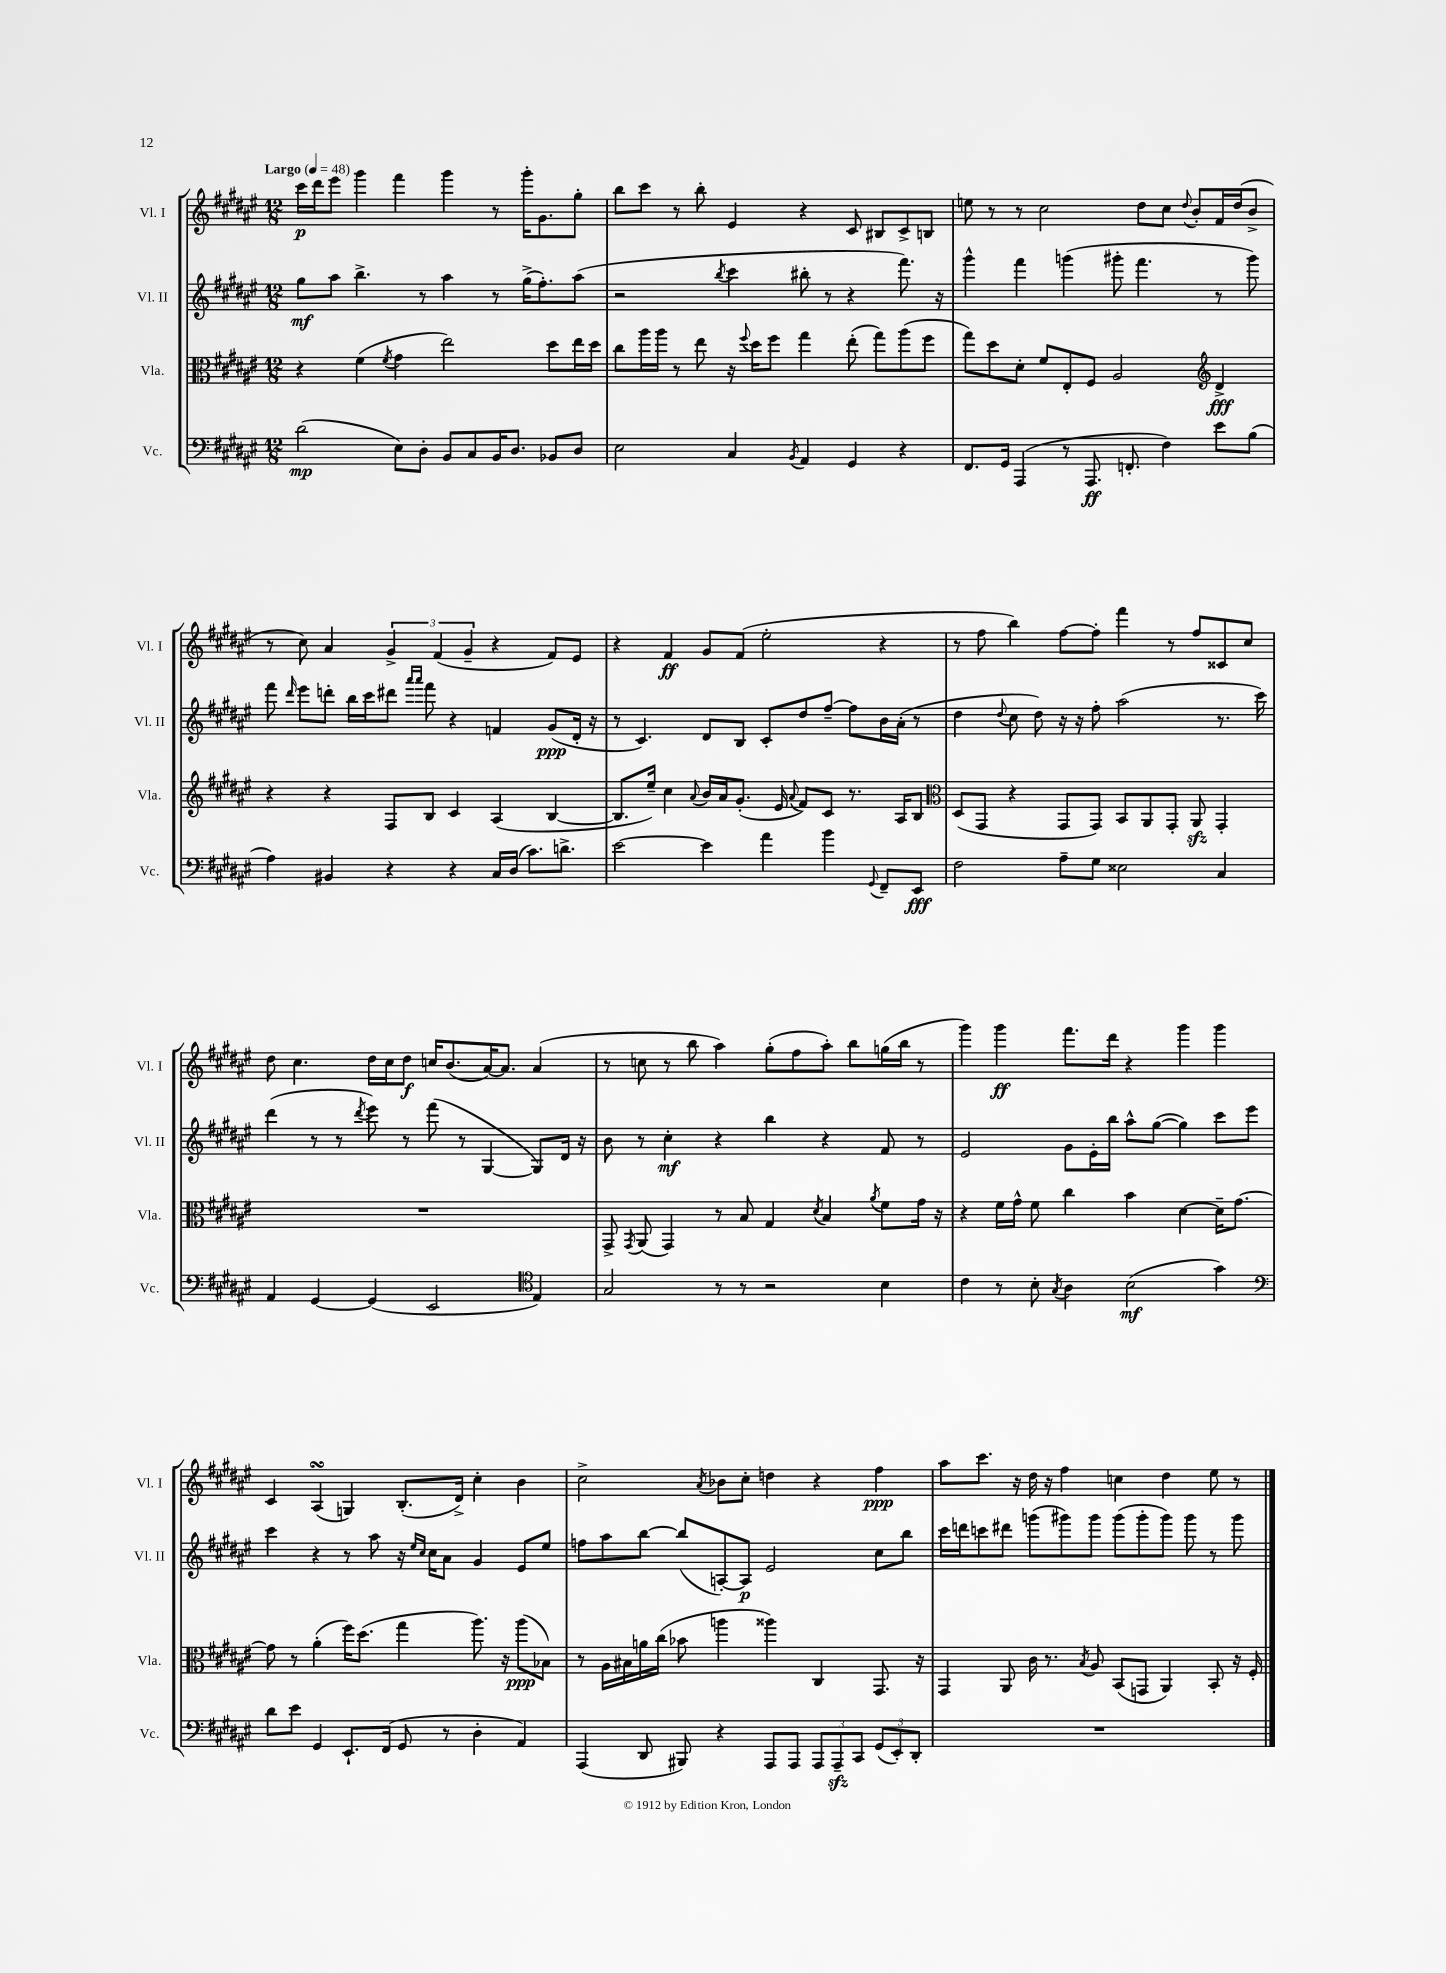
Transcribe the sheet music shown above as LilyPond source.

<<
\new StaffGroup <<
\new Staff = "s0" \with { instrumentName = "Vl. I" shortInstrumentName = "Vl. I" } {
    \clef treble \key fis \major \numericTimeSignature \time 12/8 \tempo "Largo" 4 = 48
    \autoBeamOff cis'''16[\p dis'''16 eis'''8] gis'''4 fis'''4 gis'''4 r8 gis'''16[-. gis'8. gis''8]-. |
    b''8[ cis'''8] r8 b''8-. eis'4 r4 cis'8 bis8[ cis'8-> b8] |
    e''8 r8 r8 cis''2 dis''8[ cis''8] \appoggiatura { dis''8 } b'8[-. fis'16 dis''16( b'8]-> |
    r8 cis''8) ais'4 \tuplet 3/2 { gis'4-> fis'4( gis'4-- } r4 fis'8[) eis'8] |
    r4 fis'4\ff gis'8[ fis'8]( eis''2-. r4 |
    r8 fis''8 b''4) fis''8[~ fis''8]-. fis'''4 r8 fis''8[ cisis'8 cis''8] |
    dis''8 cis''4. dis''16[ cis''16 dis''8]\f c''16[ b'8.( ais'16~) ais'8.] ais'4( |
    r8 c''8 r8 b''8 ais''4) gis''8[-.( fis''8 ais''8]-.) b''8[ g''16( b''16] r8 |
    gis'''4) gis'''4\ff fis'''8.[ dis'''16] r4 gis'''4 gis'''4 |
    cis'4 ais4\turn( g4) b8.[-.( dis'16]->) cis''4-. b'4 |
    cis''2-> \acciaccatura { ais'8 } bes'8[ cis''8]-. d''4 r4 fis''4\ppp |
    ais''8[ cis'''8.] r16 dis''16 r16 fis''4 c''4 dis''4 eis''8 r8 \bar "|." |
}
\new Staff = "s1" \with { instrumentName = "Vl. II" shortInstrumentName = "Vl. II" } {
    \clef treble \key fis \major \numericTimeSignature \time 12/8
    \autoBeamOff gis''8[\mf ais''8] b''4.-> r8 ais''4 r8 gis''16[->( fis''8.-.) ais''8]( |
    r2 \acciaccatura { b''8 } cis'''4 bis''8-. r8 r4 fis'''8.) r16 |
    gis'''4-^ fis'''4 g'''4( gis'''8-. fis'''4. r8 gis'''8) |
    fis'''8 \grace { dis'''16 } eis'''8[ d'''8]-. b''16[ cis'''16 dis'''8] \grace { ais'''16[ ais'''16] } fis'''8 r4 f'4 gis'8[\ppp( dis'16]-. r16 |
    r8 cis'4.) dis'8[ b8] cis'8[-. dis''8 fis''8]~-- fis''8[ b'16 ais'16]-.( r8 |
    dis''4 \appoggiatura { dis''8 } cis''8 dis''8) r16 r16 fis''8-. ais''2( r8. cis'''16) |
    dis'''4( r8 r8 \acciaccatura { dis'''8 } eis'''8) r8 fis'''8( r8 gis4~ gis8[) dis'16] r16 |
    b'8 r8 cis''4-.\mf r4 b''4 r4 fis'8 r8 |
    eis'2 gis'8[ eis'16-. b''16] ais''8[-^ gis''8]~( gis''4) cis'''8[ eis'''8] |
    cis'''4 r4 r8 ais''8 r16 \grace { eis''16[ cis''16] } cis''16[ ais'8] gis'4 eis'8[ eis''8] |
    f''8[ ais''8 b''8]~ b''8[( a8~-.) a8]\p eis'2 cis''8[ b''8] |
    cis'''16[ d'''16 c'''8 dis'''8] g'''8[( gis'''8) gis'''8] gis'''8[( gis'''8-. gis'''8]) gis'''8 r8 gis'''8 \bar "|." |
}
\new Staff = "s2" \with { instrumentName = "Vla." shortInstrumentName = "Vla." } {
    \clef alto \key fis \major \numericTimeSignature \time 12/8
    \autoBeamOff r4 fis'4( \acciaccatura { fis'8 } gis'4 eis''2) dis''8[ eis''16 dis''16] |
    cis''8[ ais''16 ais''16] r8 eis''8 r16 \appoggiatura { fis''8 } dis''16[ fis''8] gis''4 eis''8-.( gis''8[) ais''8( fis''8] |
    gis''8[) dis''8 dis'8]-. fis'8[ eis8-. fis8] ais2 \clef treble dis'4->\fff |
    r4 r4 fis8[ b8] cis'4 ais4( b4~ |
    b8.[ eis''16]--) cis''4 \appoggiatura { ais'8 } b'16[ ais'16 gis'8.]-.( eis'16 \appoggiatura { ais'8 } fis'8[) cis'8] r8. ais16[ b8] |
    \clef alto dis8[( gis,8] r4 gis,8[ gis,8]) b,8[ ais,8 gis,8]-. ais,8\sfz gis,4-. |
    R1. |
    gis,8-> \acciaccatura { gis,8 } ais,8( gis,4) r8 b8 gis4 \acciaccatura { dis'8 } b4 \acciaccatura { ais'8 } fis'8[ gis'16] r16 |
    r4 fis'16[ gis'16]-^ fis'8 cis''4 b'4 dis'4~ dis'16[-- gis'8.]~ |
    gis'8 r8 ais'4-.( fis''16[) dis''8.]( gis''4 ais''8.) r16 ais''8[\ppp( bes8]) |
    r8 ais16[ bis16 a'16 cis''16]( bes'8 a''4 aisis''4) cis4 gis,8. r16 |
    gis,4 ais,8 cis'16 r8. \acciaccatura { b8 } ais8 b,8[( g,8] ais,4) b,8-. r16 fis16-. \bar "|." |
}
\new Staff = "s3" \with { instrumentName = "Vc." shortInstrumentName = "Vc." } {
    \clef bass \key fis \major \numericTimeSignature \time 12/8
    \autoBeamOff dis'2\mp( eis8[) dis8]-. b,8[ cis8 b,16 dis8.] bes,8[ dis8] |
    eis2 cis4 \acciaccatura { b,8 } ais,4 gis,4 r4 |
    fis,8.[ gis,16] ais,,4( r8 ais,,8.\ff f,8.-. fis4) eis'8[ b8]( |
    ais4) bis,4 r4 r4 cis16[ dis16]( cis'8.[) d'8.]-> |
    eis'2~ eis'4 ais'4 b'4 \appoggiatura { gis,8 } fis,8[-- eis,8]\fff |
    fis2 ais8[-- gis8] eisis2 cis4 |
    ais,4 gis,4~ gis,4( eis,2 \clef tenor eis4) |
    gis2 r8 r8 r2 b4 |
    cis'4 r8 b8-. \acciaccatura { gis8 } ais4 b2\mf( gis'4) |
    \clef bass dis'8[ eis'8] gis,4 eis,8.[-! fis,16]( gis,8 r8 dis4-. ais,4) |
    ais,,4( dis,8 bis,,8) r4 ais,,8[ ais,,8] \tuplet 3/2 { ais,,8[ ais,,8--\sfz cis,8] } \tuplet 3/2 { gis,8[( eis,8-.) dis,8]-. } |
    R1. \bar "|." |
}
>>
>>
\layout { \context { \Score \remove "Bar_number_engraver" } }
